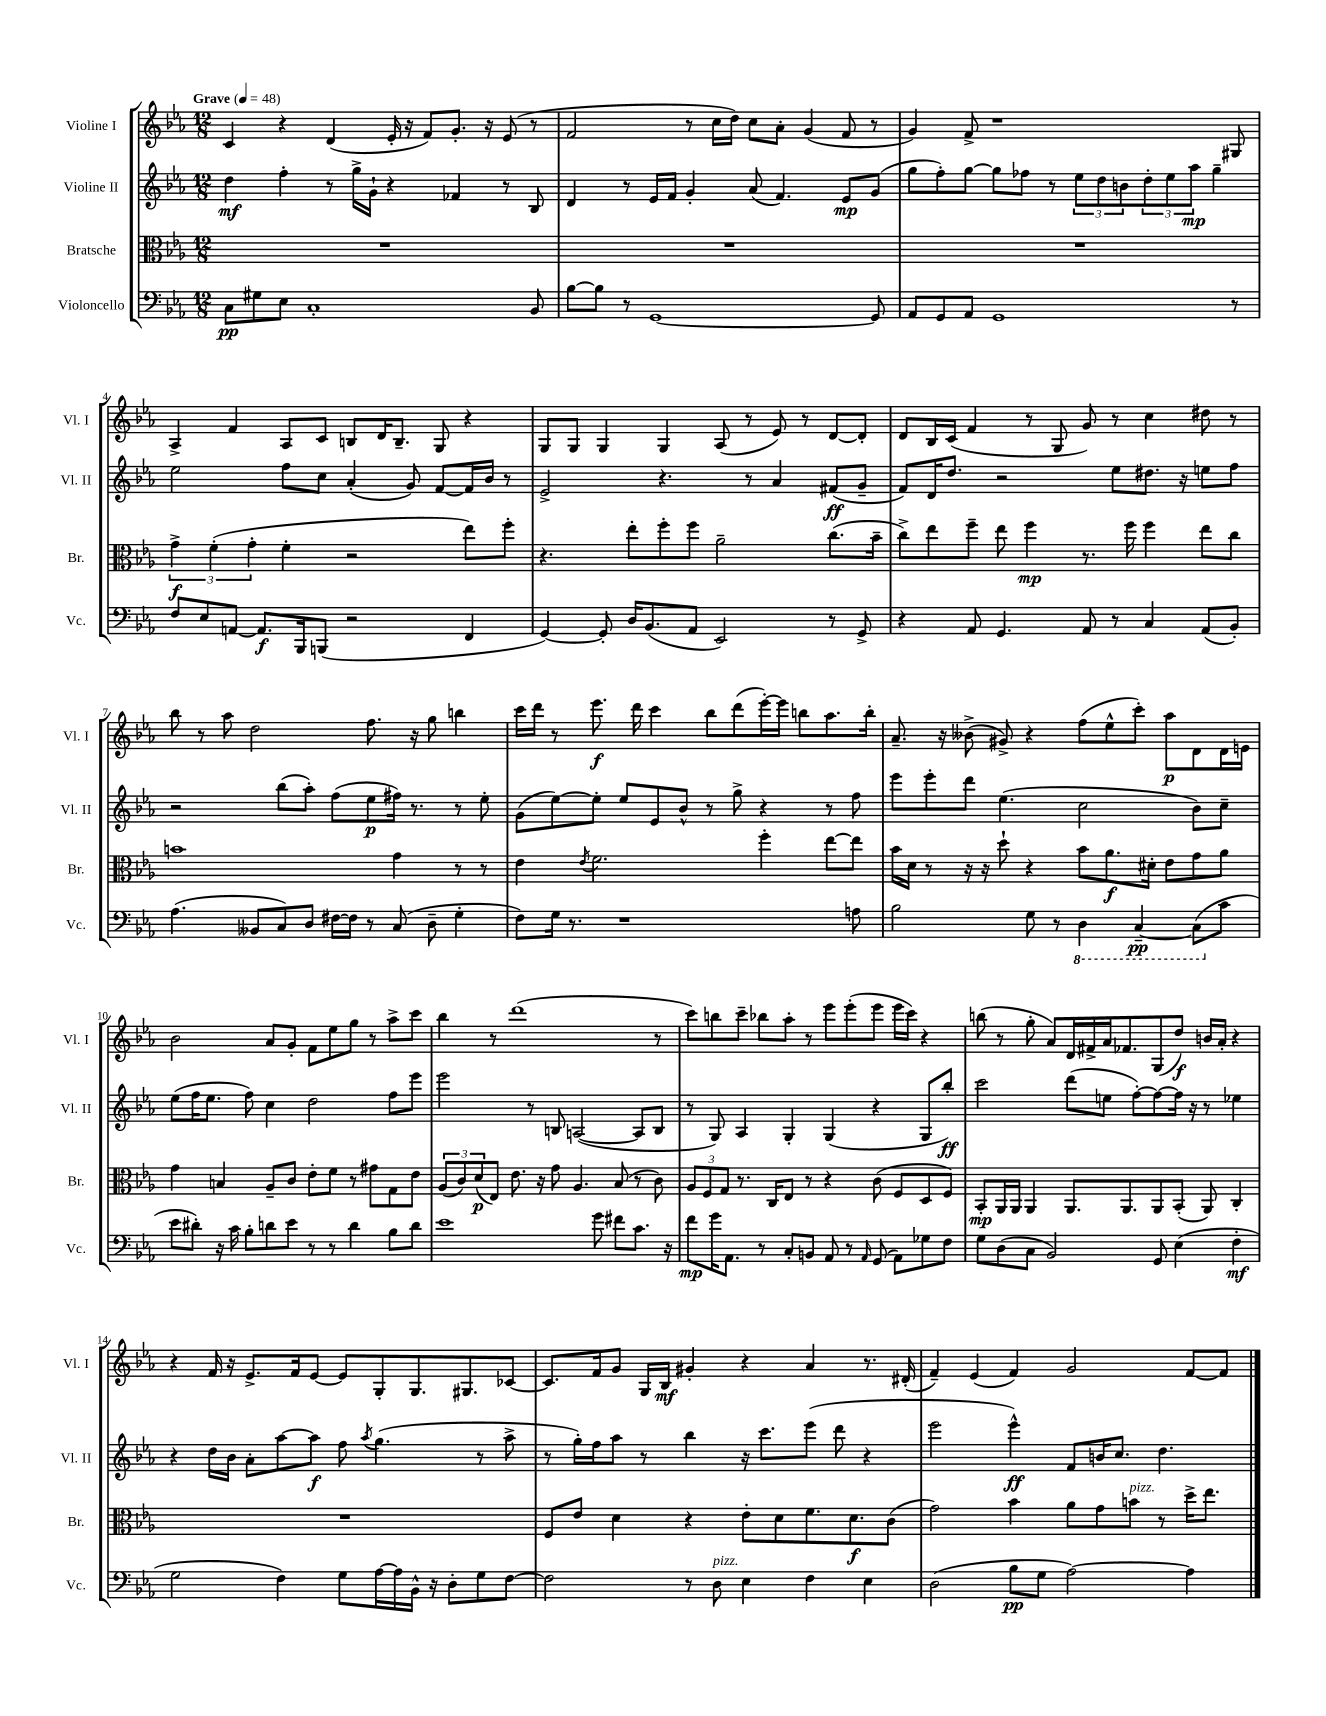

**kern	**kern	**kern	**kern
*staff4	*staff3	*staff2	*staff1
*clefF4	*clefC3	*clefG2	*clefG2
*k[b-e-a-]	*k[b-e-a-]	*k[b-e-a-]	*k[b-e-a-]
*M12/8	*M12/8	*M12/8	*M12/8
*MM48	*MM48	*MM48	*MM48
8C	1.r	4dd	4c
8G#	.	.	.
8E-	.	4ff'	4r
1C'	.	.	.
.	.	8r	(4d
.	.	16gg^	.
.	.	16g`	.
.	.	4r	16e-'
.	.	.	16r
.	.	.	8f)
.	.	4f-	8.g'
.	.	.	16r
.	.	8r	(8e-
8BB-	.	8B-	8r
=	=	=	=
[8B-	1.r	4d	2f
8B-]	.	.	.
8r	.	8r	.
[1GG	.	16e-	.
.	.	16f	.
.	.	4g'	8r
.	.	.	16cc
.	.	.	16dd)
.	.	(8a-	8cc
.	.	4.f)	8a-'
.	.	.	(4g
.	.	8e-	8f
8GG]	.	(8g	8r
=	=	=	=
8AA-	1.r	8gg	4g)
8GG	.	8ff')	.
8AA-	.	[8gg	8f^
1GG	.	8gg]	1r
.	.	8ff-	.
.	.	8r	.
.	.	12ee-	.
.	.	12dd	.
.	.	12b	.
.	.	12dd'	.
.	.	12ee-	.
.	.	12aa-	.
.	.	4gg~	.
8r	.	.	8G#
=	=	=	=
8F	6g^	2ee-	4A-^
8E-	.	.	.
.	(6f'	.	.
[8AA	.	.	4f
.	6g'	.	.
8.AA]	.	.	.
.	4f'	8ff	8A-
16BBB-	.	.	.
(8BBB	.	8cc	8c
2r	2r	(4a-'	8B
.	.	.	16d
.	.	.	8.B~
.	.	8g)	.
.	.	[8f	8G
4FF	8ee-)	16f]	4r
.	.	16b-	.
.	8ff'	8r	.
=	=	=	=
[4GG)	4.r	2e-^	8G
.	.	.	8G
8GG']	.	.	4G
16D	8ee-'	.	.
(8.BB-	.	.	.
.	8ff'	4.r	4G
8AA-	8ff	.	.
2EE-)	2a-~	.	(8A-
.	.	8r	8r
.	.	4a-	8e-)
.	.	.	8r
8r	(8.cc	(8f#	[8d
8GG^	.	8g~	8d']
.	16b-~	.	.
=	=	=	=
4r	8cc^)	8f)	8d
.	8ee-	16d	16B-
.	.	8.dd	(16c
8AA-	8ff~	.	4f
4.GG	8ee-	2r	.
.	4ff	.	8r
.	.	.	8G
8AA-	8.r	.	8g)
8r	.	8ee-	8r
.	16ff	.	.
4C	4ff	8.dd#	4cc
.	.	16r	.
(8AA-	8ee-	8ee	8dd#
8BB-')	8cc	8ff	8r
=	=	=	=
(4.A-	1b	2r	8bb-
.	.	.	8r
.	.	.	8aa-
8BB--	.	.	2dd
8C)	.	(8bb-	.
8D	.	8aa-')	.
[16F#	.	(8ff	.
16F#]	.	.	.
8r	.	8ee-	8.ff
(8C	4g	16ff#)	.
.	.	8.r	16r
8D~	.	.	8gg
4G'	8r	8r	4bb
.	8r	8ee-'	.
=	=	=	=
8F)	4e-	(8g	16ccc
.	.	.	16ddd
16G	.	[8ee-)	8r
8.r	.	.	.
.	8qe-	.	.
.	2.f	8ee-']	8.eee-
1r	.	8ee-	.
.	.	.	16ddd
.	.	8e-	4ccc
.	.	8b-^^	.
.	.	8r	8bb-
.	.	8gg^	(8ddd
.	4ff'	4r	[16eee-')
.	.	.	16eee-]
.	.	.	8bb
.	[8ee-	8r	8.aa-
8A	8ee-]	8ff	.
.	.	.	16bb'
=	=	=	=
2B-	16b-	8eee-	8.a-~
.	16d	.	.
.	8r	8eee-'	.
.	.	.	16r
.	16r	8ddd	(8b--^
.	16r	.	.
.	8dd`	(4.ee-	8g#^)
8G	4r	.	4r
8r	.	.	.
4DD	8b-	2cc	(8ff
.	8.a-	.	8ee-^^
[4CC~	.	.	8ccc')
.	16d#'	.	.
.	8e-	.	8aa-
(8CC]	8g	8b-)	8d
8c	8a-	8cc~	16d
.	.	.	16e
=	=	=	=
8e-	4g	(8ee-	2b-
8d#')	.	16ff	.
.	.	8.ee-	.
16r	4B	.	.
16c	.	.	.
8B-'	.	8ff)	.
8d	8A-~	4cc	8a-
8e-	8c	.	8g'
8r	8e-'	2dd	8f
8r	8f	.	8ee-
4d	8r	.	8gg
.	8g#	.	8r
8B-	8G	8ff	8aa-^
8d	8e-	8eee-	8ccc
=	=	=	=
1e-	(12A-	2eee-	4bb-
.	12c)	.	.
.	(12d	.	.
.	8E-)	.	8r
.	8.e-	.	(1ddd
.	.	8r	.
.	16r	.	.
.	8g	8B	.
.	4.A-	([2A	.
8g	.	.	.
8f#	(8B-	.	.
8.c	8r	8A]	.
.	8c)	8B	8r
16r	.	.	.
=	=	=	=
8f	12A-	8r	8ccc)
.	12F	.	.
16g	.	8G)	8bb
.	12G	.	.
8.AA-	.	.	.
.	8.r	4A-	8ccc~
8r	.	.	8bb-
.	16C	.	.
8C'	8E-	4G'	8aa-'
8BB	8r	.	8r
8AA-	4r	(4G	8eee-
8r	.	.	(8eee-'
16qqAA-	.	.	.
(8GG	(8c	4r	8eee-
8AA-)	8F	.	16eee-
.	.	.	16ccc)
8G-	8D	8G	4r
8F	8F)	8bb-')	.
=	=	=	=
8G	8BB-'	2ccc	(8bb
(8D	16AA-	.	8r
.	16AA-	.	.
8C	4AA-	.	8gg'
2BB-)	.	.	8a-)
.	8.AA-	(8ddd	16d
.	.	.	16f#^
.	.	8ee	16a-
.	8.AA-	.	8.f-
.	.	[8ff')	.
8GG	8AA-	8ff_	(8G
(4E-	(8BB-'	16ff]	8dd)
.	.	16r	.
.	8AA-)	8r	16b
.	.	.	16a-'
4F'	4C'	4ee-	4r
=	=	=	=
2G	1.r	4r	4r
.	.	16dd	16f
.	.	16b-	16r
.	.	8a-'	8.e-^
4F)	.	[8aa-	.
.	.	.	16f
.	.	8aa-]	[8e-
8G	.	8ff	8e-]
.	.	8qaa-	.
[16A-	.	(4.gg	8G'
16A-]	.	.	.
16BB-^^	.	.	8.G
16r	.	.	.
8D'	.	.	.
.	.	.	8.G#
8G	.	8r	.
[8F	.	8aa-^	[8c-
=	=	=	=
2F]	8F	8r	8.c-]
.	8e-	16gg')	.
.	.	16ff	16f
.	4d	8aa-	8g
.	.	8r	16G
.	.	.	16B-
8r	4r	4bb-	4g#'
8D	.	.	.
4E-	8e-'	16r	4r
.	.	8.ccc	.
.	8d	.	.
4F	8.f	(8eee-	4a-
.	.	8ddd	.
.	8.d	.	.
4E-	.	4r	8.r
.	(8c	.	.
.	.	.	(16d#'
=	=	=	=
(2D	2g)	2eee-	4f~)
.	.	.	(4e-
8B-	4b-	4eee-^^)	4f)
8G	.	.	.
[2A-)	8a-	8f	2g
.	8g	16b	.
.	.	8.cc	.
.	8b	.	.
.	8r	4.dd	.
4A-]	16dd^	.	[8f
.	8.ee-	.	.
.	.	.	8f]
==	==	==	==
*-	*-	*-	*-
